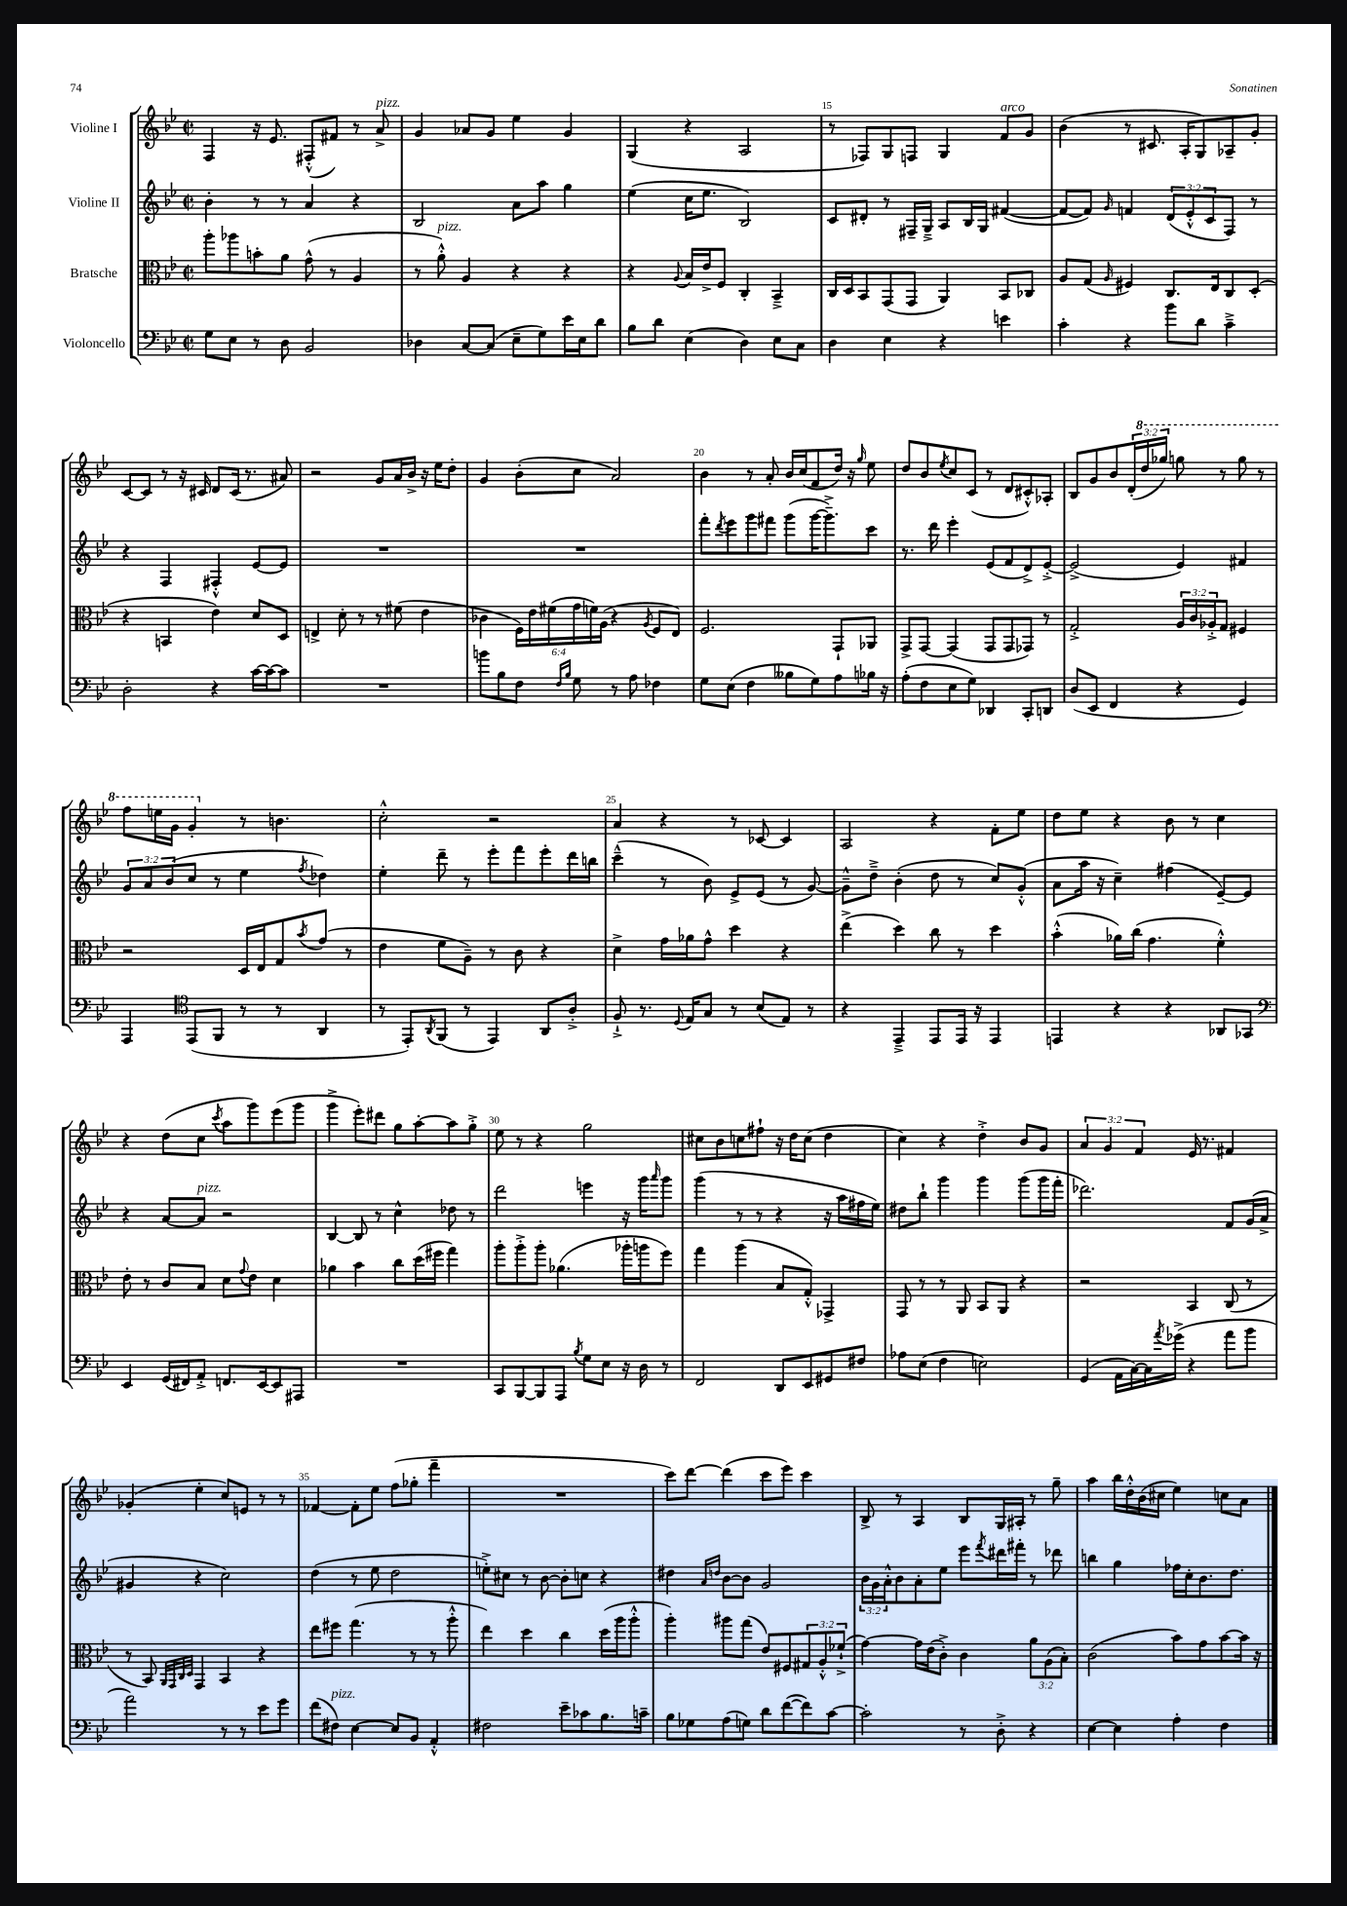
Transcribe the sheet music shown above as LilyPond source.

<<
\new StaffGroup <<
\new Staff = "s0" \with { instrumentName = "Violine I" } {
    \clef treble \key bes \major \defaultTimeSignature \time 2/2 \override Staff.TupletNumber.text = #tuplet-number::calc-fraction-text
    f4 r16 ees'8. fis8-.-^( fis'8) r8 a'8->^\markup { \italic "pizz." } |
    g'4 aes'8 g'8 ees''4 g'4 |
    g4( r4 a2 |
    r8 fes8) g8 f8 g4 f'8^\markup { \italic "arco" } g'8 |
    bes'4( r8 cis'8. a16-. g8) aes8-- g'8-. |
    c'8~ c'8 r8 r16 cis'16 d'8 cis'16( r8. ais'8) |
    r2 g'8 a'16 bes'16-> r16 ees''16 d''8-. |
    g'4 bes'8-.( c''8 a'2) |
    bes'4 r8 a'8-. bes'16 c''16( f'8 d''16) r16 \grace { g''16 } ees''8 |
    d''8 bes'8 \acciaccatura { ees''8 } c''8 c'8( r8 d'8 cis'8-.-^) aes8-. |
    bes8 g'8 bes'8 \tuplet 3/2 { d'16-.( \ottava #1 d'''16 ges'''16) } g'''8 r8 g'''8 r8 |
    f'''8 e'''16 g''16 g''4-. \ottava #0 r8 b'4. |
    c''2-.-^ r2 |
    a'4 r4 r8 ces'8~ ces'4 |
    a2 r4 f'8-. ees''8 |
    d''8 ees''8 r4 bes'8 r8 c''4 |
    r4 d''8( c''8 \acciaccatura { c'''8 } a''8 g'''8) ees'''8( g'''8 |
    g'''4-> ees'''8-.) dis'''8 g''8 a''8~-. a''8 g''8-.-> |
    ees''8 r8 r4 g''2 |
    cis''8 bes'8 c''8 fis''8-! r16 d''16 c''8( d''4 |
    c''4) r4 d''4-.-> bes'8 g'8 |
    \tuplet 3/2 { a'4 g'4 f'4 } ees'16 r8. fis'4 |
    ges'4-.( ees''4-. c''8) e'8 r8 r8 |
    fes'4~ fes'8-. ees''8 f''8( ges''8-. f'''4-- |
    R1 |
    c'''8) d'''8~ d'''4( c'''8 ees'''8) c'''4 |
    bes8-> r8 a4 bes8 g16 ais16-. r8 g''8-- |
    a''4 bes''16 d''16-.-^ bes'16( cis''16 ees''4) c''8 a'8 \bar "|." |
}
\new Staff = "s1" \with { instrumentName = "Violine II" } {
    \clef treble \key bes \major \defaultTimeSignature \time 2/2 \override Staff.TupletNumber.text = #tuplet-number::calc-fraction-text
    bes'4-. r8 r8 a'4 r4 |
    bes2 a'8 a''8 g''4 |
    ees''4( c''16 ees''8. bes2) |
    c'8 dis'8-. r8 fis16-- g16---> a8 bes16 g16 fis'4~( |
    fis'8~ fis'8) \grace { g'16 } f'4 \tuplet 3/2 { d'8( ees'8-.-^ c'8 } f8) r8 |
    r4 f4 fis4-.-^ ees'8~ ees'8 |
    R1 |
    R1 |
    f'''8-. \acciaccatura { d'''8 } ees'''8 g'''8 fis'''8 g'''8( g'''16~ g'''8.--->) c'''8 |
    r8. d'''16 ees'''4-. ees'8( f'8 d'8->) ees'8~-.-> |
    ees'2->( ees'4) fis'4 |
    \tuplet 3/2 { g'8 a'8 bes'8( } c''8 r8 ees''4 \acciaccatura { f''8 } des''4) |
    ees''4-. d'''8-- r8 ees'''8-. f'''8 ees'''8-. d'''16 b''16 |
    c'''4---^( r8 bes'8) ees'8-> ees'8( r8 g'8~) |
    g'8---^ d''8---> bes'4-.( d''8 r8 c''8) g'8-.-^( |
    a'8 a''16 r16 c''4--) fis''4( ees'8~--) ees'8 |
    r4 a'8~ a'8^\markup { \italic "pizz." } r2 |
    bes4~ bes8 r8 c''4-^ des''8 r8 |
    d'''2 e'''4 r16 g'''16 \grace { a'''16 } g'''8 |
    g'''4( r8 r8 r4 r16 a''16 fis''16 ees''16) |
    dis''8 bes''8-! g'''4 g'''4 g'''8( g'''16 f'''16-. |
    des'''2.) f'8 g'16( a'16-> |
    gis'4 r4 c''2) |
    d''4( r8 ees''8 d''2 |
    e''8-.->) cis''8 r8 bes'8~ bes'8-. c''8 r4 |
    dis''4 \grace { a'16 d''16 } bes'8~ bes'8 g'2 |
    \tuplet 3/2 { bes'16 g'16 a'16-.-^ } bes'8 a'8-. ees''8 ees'''8 \acciaccatura { f'''8 } dis'''16 fis'''16-. r8 des'''8 |
    b''4 g''4 fes''16 c''16-. bes'8. d''8. \bar "|." |
}
\new Staff = "s2" \with { instrumentName = "Bratsche" } {
    \clef alto \key bes \major \defaultTimeSignature \time 2/2 \override Staff.TupletNumber.text = #tuplet-number::calc-fraction-text
    a''8-. aes''8 b'8-. a'8 g'8-^( r8 a4 |
    r8 a'8-.-^^\markup { \italic "pizz." }) a4 r4 r4 |
    r4 \appoggiatura { a8 } bes16 ees'16-> f8 c4-. bes,4---> |
    c16 d16 bes,8 g,8( g,8 a,4) bes,8 ces8 |
    a8 g8( \grace { a16 } fis4) c8. ees16 c8 d8-.( |
    r4 b,4 ees'4) d'8 d8 |
    e4-> d'8-. r8 r8 fis'8( ees'4 |
    ces'4 \tuplet 6/4 { f16) ees'16 fis'16( g'16 f'16) a16( } r4 \acciaccatura { a8 } f8 ees8) |
    f2. g,8-! aes,8 |
    g,8-> g,8~ g,4( g,8 g,8 ges,8) r8 |
    g2-.-> \tuplet 3/2 { a16 c'16 aes16-.-> } g8 fis4 |
    r2 d16 ees16 g8 \acciaccatura { bes'8 } g'8( r8 |
    ees'4 f'8 a8--) r8 c'8 r4 |
    d'4-> g'16 aes'16 g'8-^ d''4 r4 |
    ees''4->( d''4) c''8 r8 d''4 |
    bes'4-.-^( aes'16) c''16( g'4. f'4-.-^) |
    ees'8-. r8 c'8 bes8 d'8 \appoggiatura { g'8 } ees'8 d'4 |
    aes'4 bes'4 c''8 d''16( fis''16 g''4) |
    a''8-. a''8-.-> a''8-. aes'4.( aes''16-. a''16 f''8) |
    g''4 a''4( bes8 g8-.-^) ges,4-> |
    g,8 r8 r8 a,8 bes,8 a,8 r4 |
    r2 bes,4 c8( r8 |
    r8 bes,8) \grace { a,32 g,32 c32 d32 } g,4 bes,4 r4 |
    ees''8 fis''8 g''4.( r8 r8 a''8-.-^ |
    ees''4) d''4 c''4 d''16( a''16 a''8-.-^ |
    a''4-.) ais''8 g''8( ees'8) fis8 \tuplet 3/2 { gis8 a8-.-^ fes'8-!->( } |
    g'4~) g'16 ees'16( c'8-.->) c'4 \tuplet 3/2 { a'8 a8( bes8-.) } |
    c'2( bes'8) g'8 bes'8~ bes'16 r16 \bar "|." |
}
\new Staff = "s3" \with { instrumentName = "Violoncello" } {
    \clef bass \key bes \major \defaultTimeSignature \time 2/2
    g8 ees8 r8 d8 bes,2 |
    des4 c8~ c8( ees8-- g8) ees'16 ees16 d'8 |
    bes8 d'8 ees4( d4) ees8 c8 |
    d4 ees4 r4 e'4 |
    c'4-. r4 bes'8 d'8 c'4---> |
    d2-. r4 c'16~ c'16~ c'8 |
    R1 |
    b'8 bes8 f8 \grace { f16 bes16 } g8 r8 a8 fes4 |
    g8 ees8( f4 beses8 g8) a8 bes16 r16 |
    a8-.( f8 ees8 g8) des,4 c,8-. d,8 |
    d8( ees,8 f,4 r4 g,4) |
    a,,4 \clef tenor ees,8( f,8 r8 r8 a,4 |
    r8 ees,8-.) \acciaccatura { a,8 } f,8( r8 ees,4) a,8 a8-.-> |
    f8-!-> r8. \appoggiatura { d8 } ees16 g8 r8 bes8( ees8) r8 |
    r4 ees,4---> ees,8 ees,16 r16 ees,4 |
    e,4 r4 r4 aes,8 ges,8 |
    \clef bass ees,4 g,16( fis,16) a,8-.-> f,8. ees,16~ ees,8 ais,,8 |
    R1 |
    c,8 bes,,8~ bes,,8 a,,8 \acciaccatura { bes8 } g8 ees8 r16 d16 r8 |
    f,2 d,8 ees,8 gis,8 fis8 |
    aes8 ees8( f4 e2) |
    g,4( a,16 c16~) c16 \acciaccatura { a'8 } ges'16->( r4 a'8 bes'8 |
    a'2) r8 r8 ees'8 g'8 |
    f'8( fis8^\markup { \italic "pizz." }) ees4~ ees8 bes,8 a,4-.-^ |
    fis2 ees'8-- ces'8 bes8. c'16-- |
    bes8 ges8 a8( g8) d'8 f'8~( f'8) c'8~ |
    c'2-. r8 d8-.-> r4 |
    ees4~ ees4 a4-. f4 \bar "|." |
}
>>
>>
\layout { \context { \Score currentBarNumber = #12 \override BarNumber.break-visibility = ##(#f #t #t) barNumberVisibility = #(every-nth-bar-number-visible 5) } }
